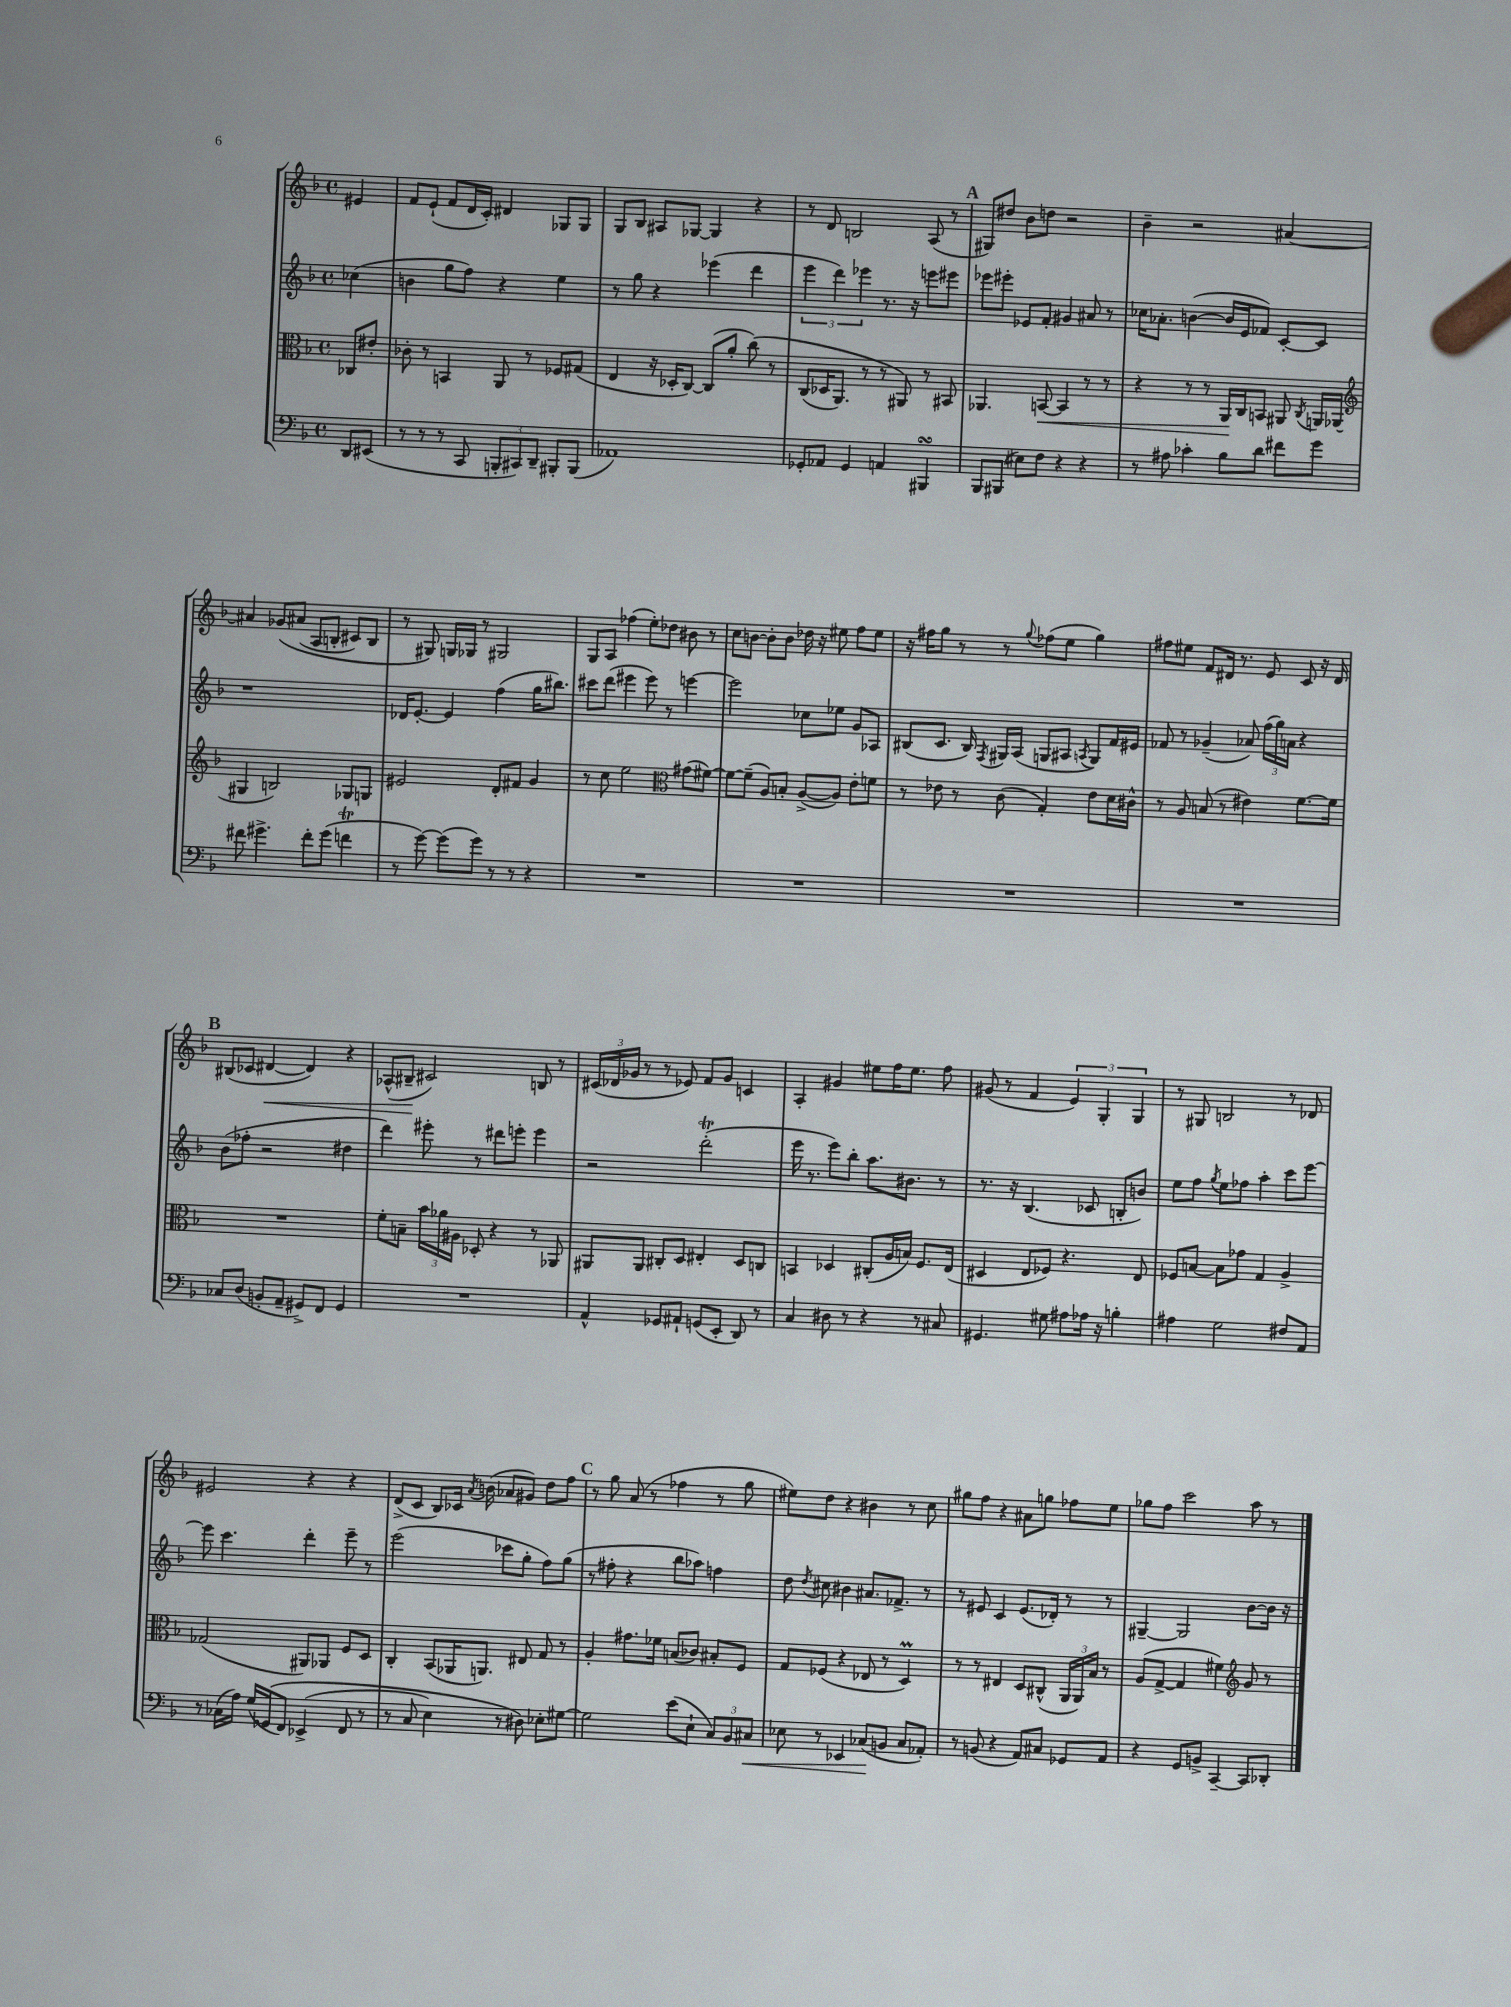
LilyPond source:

<<
\new StaffGroup <<
\new Staff = "s0" {
    \clef treble \key f \major \defaultTimeSignature \time 4/4 \partial 4
    \autoBeamOff eis'4 |
    f'8[ e'8]-!( f'8[ d'16 c'16]-.) dis'4 ges8[ ges8] |
    g8[ bes8] ais8[ ges8]~ ges4 r4 |
    r8 d'8 b2 a8( r8 |
    \mark \markup { \bold "A" } gis8[) dis''8] bes'8[ d''8] r2 |
    bes'4-- r2 ais'4~ |
    ais'4 ges'8[\( ais'8]( a8[ b8]-. cis'8[) b8] |
    r8 gis8\) g16[ ges16] r8 gis2 |
    g8[ a8] fes''4( e''8[-.) des''8] bis'8 r8 |
    c''8[ b'8]~ b'8[-. b'8] des''16 r16 eis''8 f''8[ eis''8] |
    r16 fis''16[ g''8] r8 r8 \appoggiatura { g''8 } fes''8[( e''8] g''4) |
    fis''8[ eis''8] f'8[ dis'16] r8. e'8 c'8 r16 dis'16 |
    \mark \markup { \bold "B" } bis8[( ces'8] dis'4~\< dis'4) r4 |
    aes8[-^( bis8]--\! cis'2) b8 r8 |
    \tuplet 3/2 { cis'16[( des'16 ges'16] } r8 r8 ees'8) f'8[ ges'8] c'4 |
    a4-. gis'4 eis''8[ f''16 eis''8.] f''8 |
    gis'8( r8 f'4 \tuplet 3/2 { e'4) g4-. g4 } |
    r8 gis8 b2 r8 des'8 |
    eis'2 r4 r4 |
    d'8[->( c'8] bes8[) ces'16] \acciaccatura { a'8 } b'16( aes'8[ gis'8]) d''8[ f''8] |
    \mark \markup { \bold "C" } r8 g''8 a'8( r8 fes''4 r8 g''8 |
    eis''8[) d''8] r4 bis'4 r8 c''8 |
    gis''8[ f''8] r4 ais'8[ g''8] fes''8[ e''8] |
    ges''8[ f''8] c'''2 a''8 r8 \bar "|." |
}
\new Staff = "s1" {
    \clef treble \key f \major \defaultTimeSignature \time 4/4 \partial 4
    \autoBeamOff ces''4( |
    b'4 g''8[ f''8]) r4 e''4 |
    r8 g''8 r4 ees'''4( d'''4 |
    \tuplet 3/2 { e'''4 d'''4) ees'''4 } r8. r16 e'''8[ eis'''8] |
    \mark \markup { \bold "A" } ees'''8[ eis'''8]-. ees'8[ f'8]-. gis'4 ais'8 r8 |
    ces''16[ aes'8.]-. b'4~( b'16[ e'16 fes'8]) c'8[~-. c'8] |
    r1 |
    des'16[ e'8.]~-. e'4 f''4( g''16[ bis''8.]) |
    cis'''8[ d'''8]( eis'''4 eis'''8) r8 e'''4~ |
    e'''2 ces''8[ ees''8] g'8[ aes8] |
    bis8[( c'8.] bis16) \acciaccatura { f8 } gis16[ a16]( g8[ ais8] \acciaccatura { a8 } g8[) f'16 eis'16] |
    fes'8 r8 ges'4--( aes'8) \tuplet 3/2 { f''16[( g''16) a'16] } r4 |
    \mark \markup { \bold "B" } bes'8[( fes''8]-. r2 dis''4 |
    d'''4) eis'''8-. r8 dis'''8[ e'''8]-. e'''4 |
    r2 d'''2-.\trill( |
    e'''16 r8. e'''8[) bes''8]-. a''8.[ bis'8.] r8 |
    r8. r16 bes4.( ces'8 b8[-. b'8]) |
    e''8[ f''8] \acciaccatura { g''8 } e''8[ fes''8] a''4-. c'''8[ e'''8]~ |
    e'''8 c'''4. d'''4-. e'''8-- r8 |
    e'''2( ces'''8[ g''8]-. f''8[) g''8]( |
    \mark \markup { \bold "C" } r8 fis''8-. r4 bes''8[ aes''8]) f''4 |
    d''8 \acciaccatura { d''8 } cis''8 bis'4 ais'8.[ fes'8.]-> r8 |
    r8 eis'8 c'4 eis'8.[( des'16]-.) r8 r8 |
    gis4~-- gis2 bes'8[~ bes'16] r16 \bar "|." |
}
\new Staff = "s2" {
    \clef alto \key f \major \defaultTimeSignature \time 4/4 \partial 4
    \autoBeamOff ces8[ eis'8]-. |
    ces'8-. r8 b,4 a,8 r8 fes8[ gis8]( |
    e4 r16 des16[-. c8]~) c8[( a'8]-. c''8)\( r8 |
    c8[( des16 a,8.]) r8 r8 ais,8\) r8 bis,8 |
    \mark \markup { \bold "A" } aes,4. b,8~\< b,4 r8 r8 |
    r4 r8 r8 a,16[\! c16 b,8] ais,8 \acciaccatura { c8 } a,16[ aes,16]( |
    \clef treble gis4 b2) ges8[ g8] |
    eis'2 d'8[-. fis'8] g'4 |
    r8 c''8 e''2 \clef alto gis'8[( fis'8]~) |
    fis'8[~ fis'8]--( a8[) b8]-. a8[~->( a8]) e'8[-. f'8] |
    r8 ees'8 r8 c'8( g4-.) ees'8[ d'16 cis'16]-^ |
    r8 a8 b8( r8 eis'4) f'8.[~ f'16] |
    \mark \markup { \bold "B" } R1 |
    f'8[-. b8]-- \tuplet 3/2 { bes'16[ aes'16 ais16] } des8-. r4 r8 aes,8 |
    ais,8[ ais,8] cis8[-. d8] eis4-. d8[ c8] |
    b,4 des4 cis8[-.( a16 b16]) f8.[ e16]( |
    dis4 e8[ fes8]) r4. e8 |
    fes8[ b8]~ b8[ ges'8] g4 a4-> |
    ges2( ais,8[) aes,8] f8[ d8] |
    c4-. bes,8[( aes,16 a,8.]) eis8 g8 r8 |
    \mark \markup { \bold "C" } a4-. gis'8.[ fes'16] b8[( ces'8]) bis8[-. f8] |
    g8[ fes8]( r4 ees8 r8 d4\prall) |
    r8 r8 eis4 d8[ cis8]-^( \tuplet 3/2 { a,16[ a,16) bes16] } r8 |
    a8[( g8]~-> g4 fis'4) \clef treble g'8 r8 \bar "|." |
}
\new Staff = "s3" {
    \clef bass \key f \major \defaultTimeSignature \time 4/4 \partial 4
    \autoBeamOff d,8[ eis,8]( |
    r8 r8 r8 c,8 \tuplet 3/2 { b,,8[-. cis,8) d,8]-- } bis,,8[-. bis,,8]( |
    aes,1) |
    ges,8[-. aes,8] ges,4 a,4 bis,,4\turn |
    \mark \markup { \bold "A" } bes,,8[ bis,,8]( eis8[) f8] r4 r4 |
    r8 ais8 ces'4-. bes8[ d'8] fis'8[ g'8] |
    fis'8 gis'4.-> fis'8[-. gis'8]( f'4\trill |
    r8 g'8~) g'8[( g'8]) r8 r8 r4 |
    R1 |
    R1 |
    R1 |
    R1 |
    \mark \markup { \bold "B" } ces8[ d8]( b,8[-. a,8]-- gis,8[->) f,8] gis,4 |
    R1 |
    a,4-^ ges,8[ ais,8]-! g,8[( e,8]-. d,8) r8 |
    c4 dis8 r8 r4 r8 cis8 |
    gis,4. gis8 ais8[ aes16] r16 b4-. |
    ais4 g2 fis8[ a,8] |
    r8 ces16[( a16]) g16[( ges,16\( f,8]) ees,4->( f,8 r8 |
    r8 c8 e4) r8 dis8\) ees8[-. gis8]~ |
    \mark \markup { \bold "C" } gis2 e'8[( e8]-! \tuplet 3/2 { c8[) bes,8 cis8]\< } |
    ees8 r8 ees,4 ces8[\!( b,8] ces8[ aes,8]-.) |
    r8 b,8( r4 a,8[) cis8] ges,8[ a,8] |
    r4 g,8[ b,8]-> c,4~-- c,8[ des,8]-. \bar "|." |
}
>>
>>
\layout { \context { \Score \remove "Bar_number_engraver" } }
